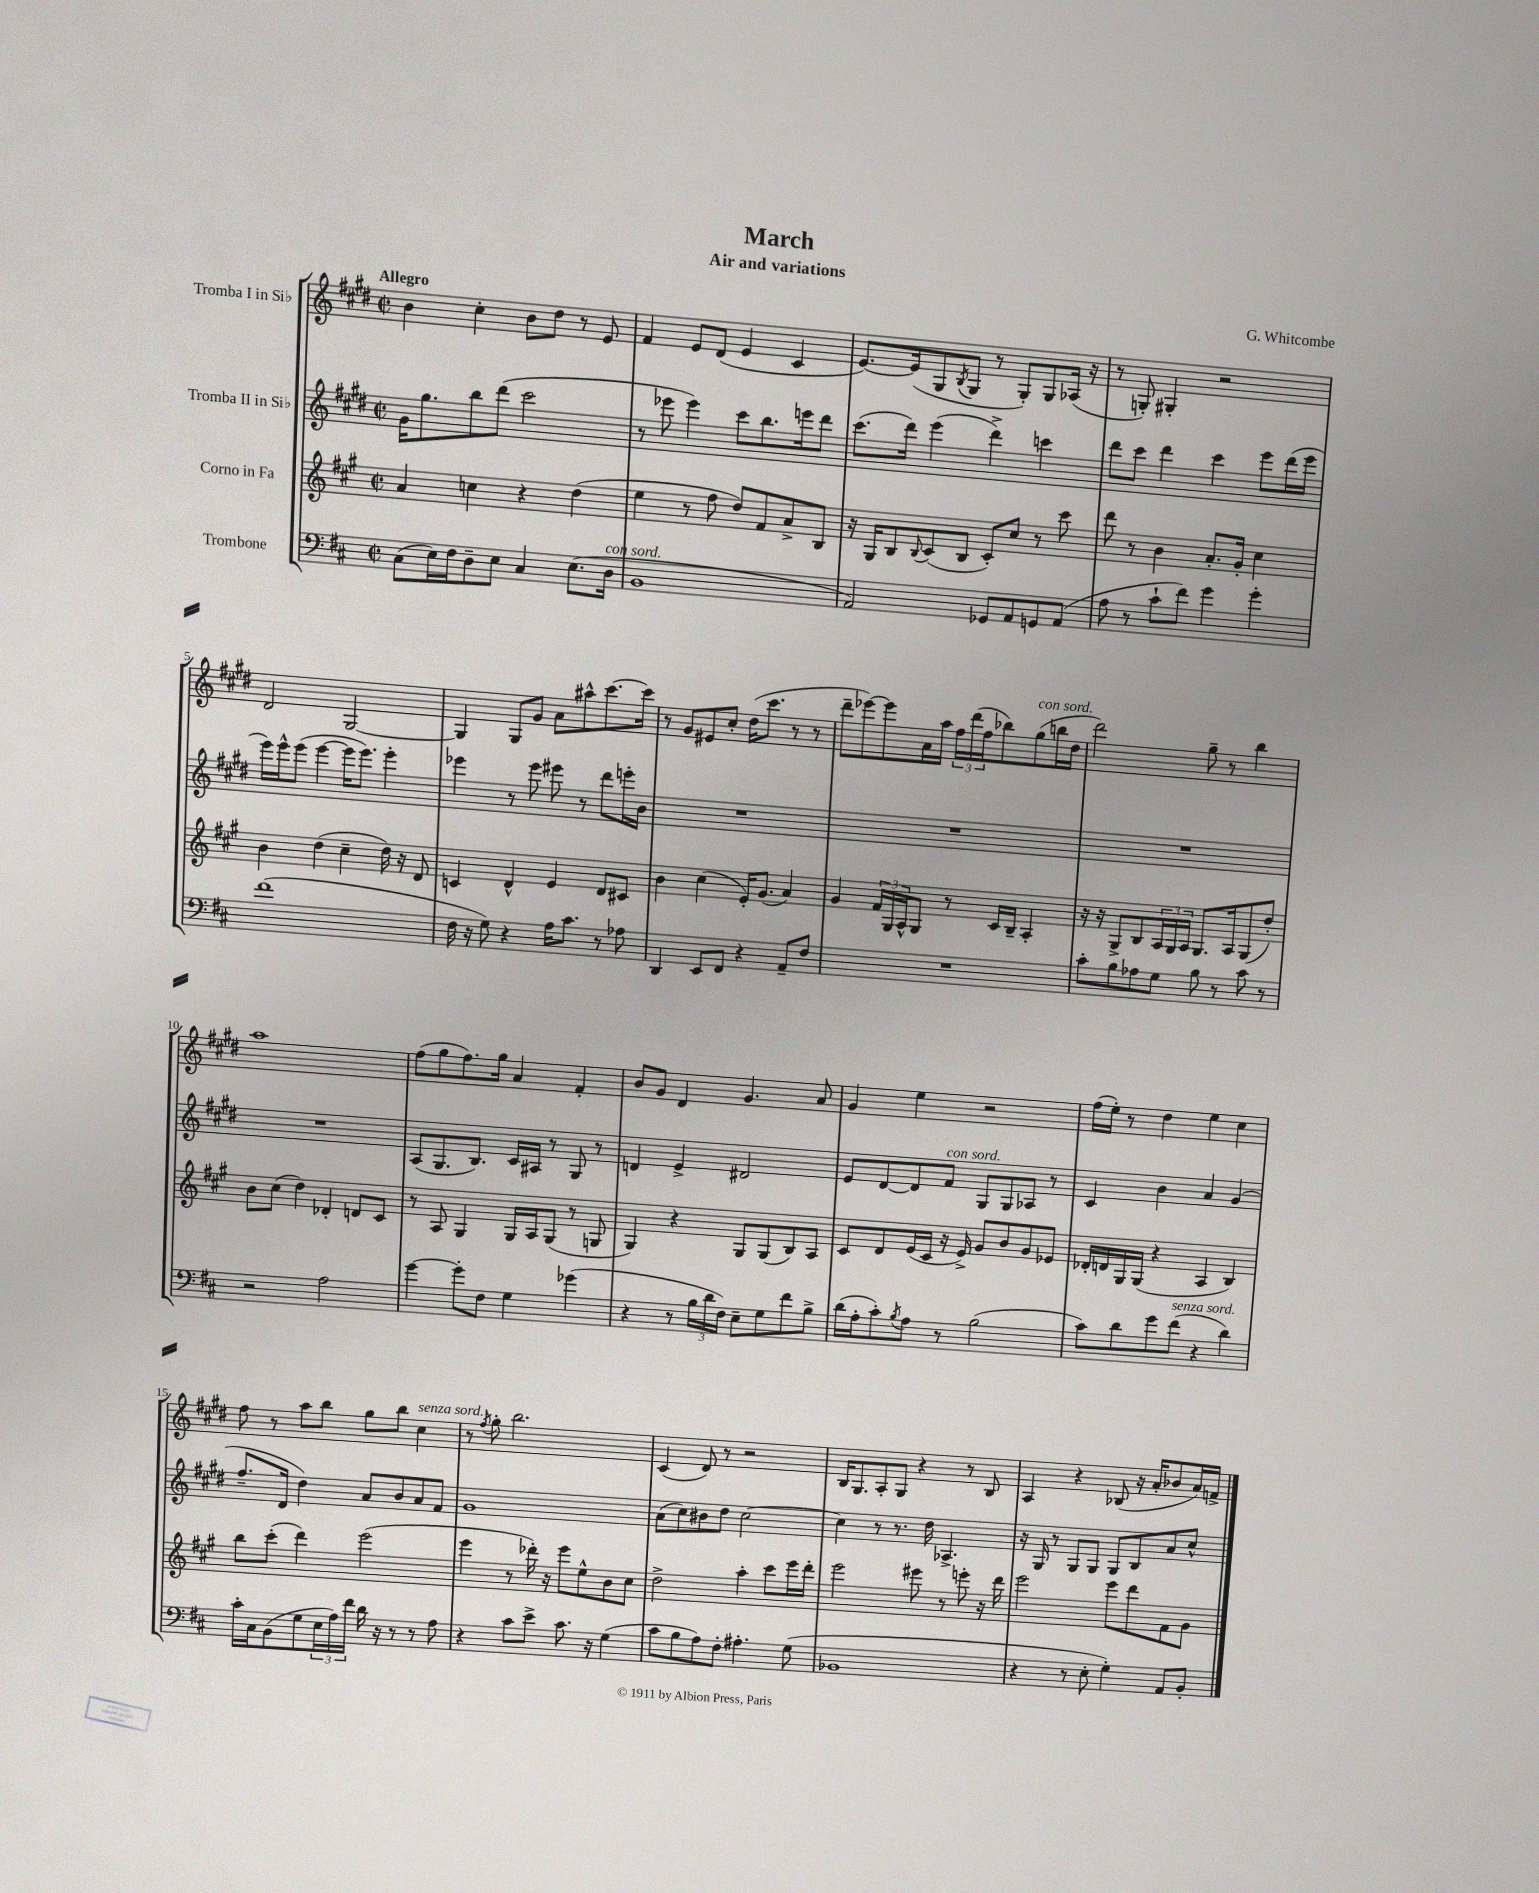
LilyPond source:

\header { title = "March" composer = "G. Whitcombe" subtitle = "Air and variations" }
<<
\new StaffGroup <<
\new Staff = "s0" \with { instrumentName = "Tromba I in Sib" } {
    \clef treble \key e \major \defaultTimeSignature \time 2/2 \tempo "Allegro"
    b'4 cis''4-. b'8 dis''8 r8 e'8 |
    fis'4 e'8 dis'8( e'4 cis'4 |
    e'8.~) e'16( gis8 \acciaccatura { b8 } gis8 r8 gis8-.) gis8 aes16( r16 |
    r8 g8-.) gis4-. r2 |
    dis'2 gis2~ |
    gis4 gis8 gis'8 a'8 ais''8-^ cis'''8.~ cis'''16 |
    r8 gis'8 eis'8 cis''8-. dis''16( cis'''8. r8 r8 |
    dis'''8-- ees'''8~) ees'''8 a'16 a''16 \tuplet 3/2 { fis''16 dis'''16( fis''16 } bes''8) gis''8^\markup { \italic "con sord." }( b''16 dis''16 |
    dis'''2) gis''8-- r8 b''4 |
    a''1 |
    fis''8( gis''8 fis''8.) gis''16 a'4 fis'4-. |
    b'8 gis'8 dis'4 gis'4. a'8 |
    gis'4 e''4 r2 |
    fis''16( e''16-.) r8 dis''4 e''4 cis''4 |
    fis''8 r8 a''8 b''8 gis''8 b''8 cis''4^\markup { \italic "senza sord." } |
    r8 \acciaccatura { fis''8 } gis''8-. b''2. |
    cis'4( dis'8) r8 r2 |
    b16 gis8. a8-. gis8 r4 r8 b8 |
    a4 r4 bes8( r16 a'16-. bes'8 a'16) f'16-> \bar "|." |
}
\new Staff = "s1" \with { instrumentName = "Tromba II in Sib" } {
    \clef treble \key e \major \defaultTimeSignature \time 2/2
    gis'16 gis''8. b''8 dis'''8( cis'''2 |
    r8 ees'''8 ees'''4) cis'''8 b''8. e'''16 dis'''8 |
    cis'''8.( dis'''16) e'''4( dis'''4->) c'''4 |
    dis'''8 cis'''8 dis'''4 cis'''4 e'''8 dis'''16( e'''16 |
    e'''16) e'''16-^ e'''8( e'''4~ e'''16 e'''8.) e'''4-. |
    ees'''4 r8 ees'''8 eis'''8 r8 dis'''8 e'''16-. b'16 |
    R1 |
    R1 |
    R1 |
    R1 |
    a8( gis8. b8.) cis'16 ais16 r8 gis8 r8 |
    d'4 e'4-> dis'2 |
    e'8 dis'8~ dis'8 fis'8^\markup { \italic "con sord." } gis8 gis8 aes8 r8 |
    cis'4 b'4 a'4 gis'4( |
    fis''8.-- dis'16 dis''4) a'8 b'8 a'8 fis'8 |
    gis'1 |
    a'8( cis''8) bis'8 dis''8 cis''2~ |
    cis''4 r8 r8. dis''16 aes4.-> |
    r16 gis16 r8 gis8 gis8 gis8 b8 a'8 cis''8-^ \bar "|." |
}
\new Staff = "s2" \with { instrumentName = "Corno in Fa" } {
    \clef treble \key a \major \defaultTimeSignature \time 2/2
    a'4 c''4 r4 d''4( |
    e''4 r8 fis''8 d''8) fis'8 a'8-> b8 |
    r16 gis16 b8 \appoggiatura { b8 } cis'8( b8 cis'8-.) cis''8 r8 cis'''8 |
    d'''8 r8 b'4 a'8.-. gis'16-. cis''4 |
    b'4 d''4( cis''4-- d''16) r16 d'8 |
    c'4 d'4-^ e'4 d'8 cis'8 |
    b'4 cis''4( e'16-.) gis'8.( a'4) |
    gis'4 \tuplet 3/2 { fis'16 gis16 a16-^ } gis8 r8 cis'16 b16-- a4-. |
    r16 r16 gis8-> b8 \tuplet 3/2 { a16 gis16 a16 } gis8. a16 gis8( d''8-.) |
    b'8 cis''8( d''4) des'4-. d'8 cis'8 |
    r8 a8 gis4 gis16 a16 gis8( r8 g8 |
    gis4) r4 gis8 gis8( b8) a8 |
    cis'8 d'8 e'16( cis'16 r16 e'16->) gis'8 b'8 gis'8 ees'8 |
    des'16-. d'16 gis16 gis16( r4 a4 b4) |
    b''8 cis'''8-.( d'''4) e'''2( |
    e'''4 r8 des'''16-.) r16 e'''8 e''8-^ b'8 cis''8 |
    d''2-> a''4-. cis'''8 e'''16 d'''16-. |
    e'''2 eis'''8 r8 e'''8-. r16 d'''16 |
    e'''2 e'''8 d'''8 fis'8 gis'8 \bar "|." |
}
\new Staff = "s3" \with { instrumentName = "Trombone" } {
    \clef bass \key d \major \defaultTimeSignature \time 2/2
    cis8( e16) fis16 d8-- e8 cis4 e8.( d16^\markup { \italic "con sord." } |
    b,1 |
    a,2) ges,8 a,8 g,8 a,8( |
    a8 r8 cis'8-! fis'8) g'4 g'4-. |
    fis'1( |
    fis16 r16 g8) r4 a16 cis'8. r8 aes8 |
    d,4 e,8 fis,8 r4 a,8-- fis8 |
    R1 |
    cis'8-. b8 aes8 g8 b8 r8 cis'8 r8 |
    r2 a2 |
    g'4~ g'8-. fis8 g4 ges'4( |
    r4 r8 \tuplet 3/2 { b16 d'16 fis16) } e8-- g8 fis'8 b8-> |
    d'16( a16-. cis'8-.) \acciaccatura { b8 } a8 r8 b2( |
    cis'8) d'8 g'8 fis'8^\markup { \italic "senza sord." }( r4 d'4) |
    cis'16-. cis16 b,8( g8 \tuplet 3/2 { e16 a16) fis'16 } d'16 r16 r8 r8 a8 |
    r4 cis'8 e'8-> cis'8. r16 g4( |
    cis'8 b8 a8) fis8-. ais4.-. g8( |
    bes,1 |
    r4 r8 e8-. g4-.) a,8 b,8-. \bar "|." |
}
>>
>>
